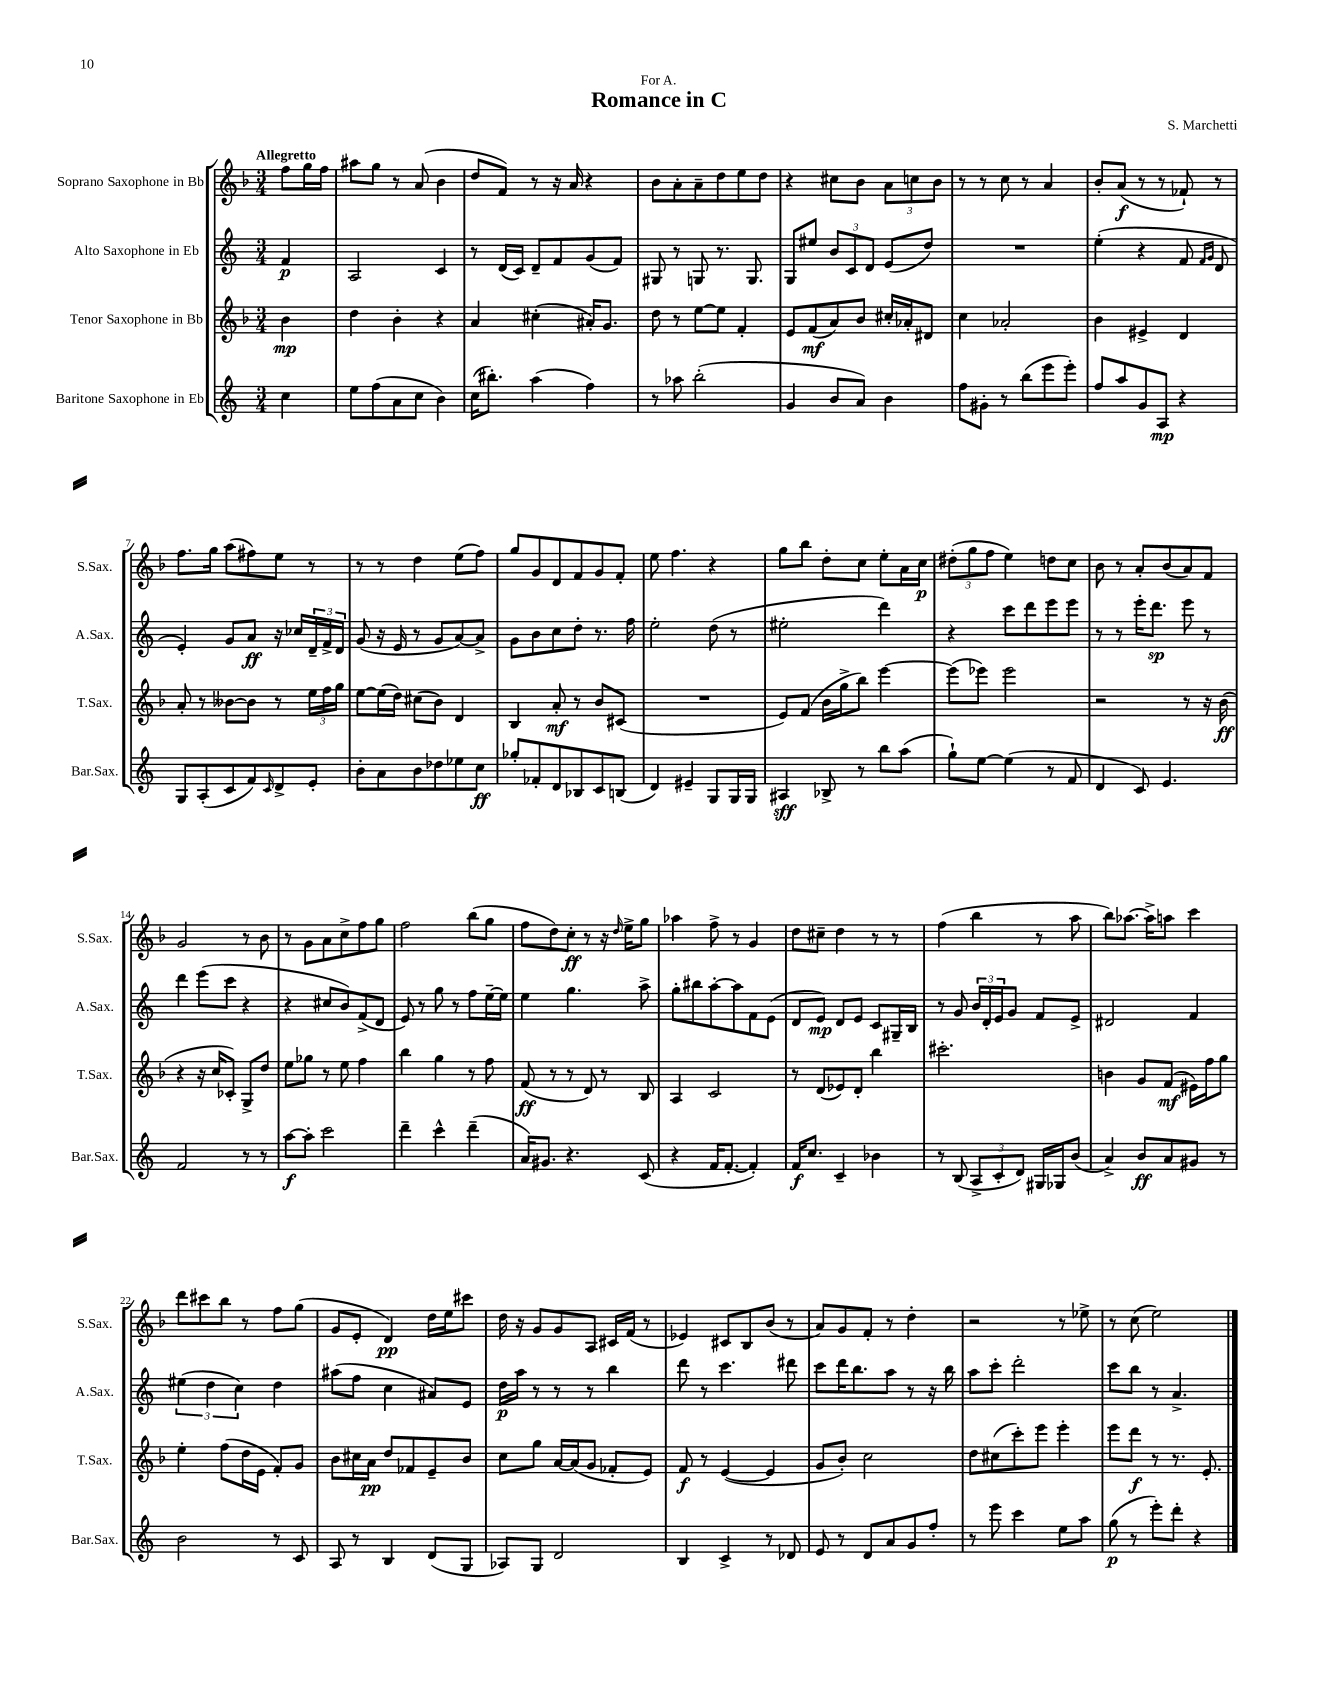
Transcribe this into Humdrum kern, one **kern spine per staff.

**kern	**kern	**kern	**kern
*staff4	*staff3	*staff2	*staff1
*clefG2	*clefG2	*clefG2	*clefG2
*k[]	*k[b-]	*k[]	*k[b-]
*M3/4	*M3/4	*M3/4	*M3/4
4cc\	4b-\	4f/	8ff\L
.	.	.	16gg\L
.	.	.	16ff\JJ
=	=	=	=
8ee\L	4dd\	2A/	8aa#\L
(8ff\	.	.	8gg\J
8a\	4b-'\	.	8r
8cc\J	.	.	(8a/
4b\)	4r	4c/	4b-\
=	=	=	=
(16cc\LK	4a/	8r	8dd/L
8.bb#'\J)	.	.	.
.	.	(16d/LL	8f/J)
.	.	16c/JJ)	.
(4aa\	(4cc#'\	8d~/L	8r
.	.	8f/	16r
.	.	.	16a/
4ff\)	16a#'/LK)	(8g/	4r
.	8.g/J	.	.
.	.	8f/J)	.
=	=	=	=
8r	8dd\	8G#/	8b-\L
8aa-\	8r	8r	8a'\
(2bb'\	[8ee\L	8G/	8a~\
.	8ee\]J	8.r	8dd\
.	4f'/	.	8ee\
.	.	8.G/	.
.	.	.	8dd\J
=	=	=	=
4g/	8e/L	8G/L	4r
.	(8f/	8ee#/J	.
8b/L	8a/)	12b/L	8cc#\L
.	.	12c/	.
8a/J)	8b-/J	.	8b-\J
.	.	12d/J	.
4b\	16cc#'/LL	(8e/L	12a\L
.	16a-'/J	.	.
.	.	.	12cc\
.	8d#/J	8dd/J)	.
.	.	.	12b-\J
=	=	=	=
8ff\L	4cc\	2.r	8r
8g#'\J	.	.	8r
8r	2a-'/	.	8cc\
(8bb\L	.	.	8r
8eee\	.	.	4a/
8eee'\J)	.	.	.
=	=	=	=
8ff/L	4b-\	(4ee'\	8b-'/L
8aa/	.	.	(8a/J
8g/	4e#^/	4r	8r
8A/J	.	.	8r
4r	4d/	8f/	8f-`/)
.	.	16qqf/LL	.
.	.	16qqg/JJ	.
.	.	8d/	8r
=	=	=	=
8G/L	8a'/	4e'/)	8.ff\L
(8A'/	8r	.	.
.	.	.	16gg\Jk
8c/	[8b--\L	8g/L	(8aa\L
8f/)	8b--\]J	8a/J	8ff#\)
16qqc/	.	.	.
8d^/	8r	16r	8ee\J
.	.	16cc-/LL	.
8e'/J	24ee\LL	24d~/	8r
.	24ff\	24f^/	.
.	24gg\JJ	24d/JJ	.
=	=	=	=
8b'\L	[8ee\L	(8g/	8r
8a\	(16ee\]L	16r	8r
.	16dd\JJ)	16e/	.
8b\	(8cc#\L	8r	4dd\
8dd-\	8b-\J)	8g/L	.
8ee-\	4d/	[8a/)	(8ee\L
8cc\J	.	8a^/]J	8ff\J)
=	=	=	=
8gg-'/L	4B-/	8g\L	8gg/L
8f-'/	.	8b\	8g/
8d/	8a'/	8cc\	8d/
8B-/	8r	8dd'\J	8f/
8c/	8b-/L	8.r	8g/
(8B/J	(8c#/J	.	8f'/J
.	.	16ff\	.
=	=	=	=
4d/)	2.r	2ee'\	8ee\
.	.	.	4.ff\
4e#~/	.	.	.
8G/L	.	(8dd\	4r
16G/L	.	8r	.
16G/JJ	.	.	.
=	=	=	=
4A#/	8e/L)	2ee#'\	8gg\L
.	(8f/J	.	8bb-\J
8B-^/	16b-\LL	.	8dd'\L
.	16gg^\J	.	.
8r	8bb-\J)	.	8cc\J
8bb\L	[4eee\	4ddd\)	8ee'\L
(8aa\J	.	.	16a\L
.	.	.	16cc\JJ
=	=	=	=
8gg`\L)	(8eee\]L	4r	(12dd#'\L
.	.	.	12gg\
[8ee\J	8eee-\J)	.	.
.	.	.	12ff\J
(4ee\]	2eee-\	8ccc\L	4ee\)
.	.	8ddd\	.
8r	.	8eee\	8dd\L
8f/	.	8eee\J	8cc\J
=	=	=	=
4d/	2r	8r	8b-\
.	.	8r	8r
8c/)	.	16eee'\LK	8a'/L
.	.	8.ddd\J	.
4.e/	.	.	(8b-/
.	8r	8eee\	8a/)
.	16r	8r	8f/J
.	(16b-\	.	.
=	=	=	=
2f/	4r	4ddd\	2g/
.	16r	(8eee\L	.
.	16cc/LK	.	.
.	8c-'/J)	8ccc\J	.
8r	8G^/L	4r	8r
8r	8dd/J	.	8b-\
=	=	=	=
[8aa\L	8ee\L	4r	8r
8aa'\]J	8gg-\J	.	8g\L
2ccc\	8r	8cc#/L	8a\
.	8ee\	8b/)	8cc^\
.	4ff\	(8f^/	8ff\
.	.	8d/J	8gg\J
=	=	=	=
4ddd~\	4bb-\	8e/)	2ff\
.	.	8r	.
4ccc^^\	4gg\	8gg\	.
.	.	8r	.
(4ddd~\	8r	8ff\L	(8bb-\L
.	8ff\	[16ee~\L	8gg\J
.	.	16ee\]JJ	.
=	=	=	=
16a/LK)	(8f/	4ee\	8ff\L
8.g#/J	.	.	.
.	8r	.	8dd\)
4.r	8r	4.gg\	8cc'\J
.	8d/)	.	8r
.	8r	.	16r
.	.	.	16qqdd/
.	.	.	16ee^\LK
(8c/	8B-/	8aa^\	8gg\J
=	=	=	=
4r	4A/	8gg'\L	4aa-\
.	.	8bb#\	.
16f/LK	2c/	[8aa'\	8ff^\
[8.f'/J	.	.	.
.	.	8aa\]	8r
4f'/])	.	8f\	4g/
.	.	(8e\J	.
=	=	=	=
16f/LK	8r	8d/L	8dd\L
8.cc/J	.	.	.
.	(8d/L	8e/J)	8cc#~\J
4c~/	8e-/)	8d/L	4dd\
.	8d'/J	8e/J	.
4b-\	4bb-\	8c/L	8r
.	.	16G#~/L	8r
.	.	16B/JJ	.
=	=	=	=
8r	2.ccc#'\	8r	(4ff\
(8B/	.	8g/	.
12A^/L	.	24b/LL	4bb-\
.	.	24d'/	.
12c'/	.	24e/J	.
.	.	8g/J	.
12d/J)	.	.	.
16G#/LL	.	8f/L	8r
16G-/J	.	.	.
(8b/J	.	8e^/J	8aa\
=	=	=	=
4a^/)	4b\	2d#/	8bb-\L)
.	.	.	[8.aa-\J
8b/L	8g/L	.	.
.	.	.	16aa-^\]LK
8a/	(8f/J	.	8aa\J
8g#/J	16e#\LL)	4f/	4ccc\
.	16ff\J	.	.
8r	8gg\J	.	.
=	=	=	=
2b\	4ee'\	(6ee#\	8ddd\L
.	.	.	8ccc#\
.	.	6dd\	.
.	(8ff\L	.	8bb-\J
.	.	6cc\)	.
.	16dd\L	.	8r
.	16e\JJ	.	.
8r	8f'/L)	4dd\	8ff\L
8c/	8g/J	.	(8gg\J
=	=	=	=
8A/	8b-\L	(8aa#\L	8g/L
8r	16cc#\L	8ff\J	8e'/J
.	16a\JJ	.	.
4B/	8dd/L	4cc\	4d/)
.	8f-/	.	.
(8d/L	8e~/	8a#/L)	16dd\LL
.	.	.	16ee\J
8G/J	8b-/J	8e/J	8ccc#\J
=	=	=	=
8A-/L)	8cc\L	16dd\LL	16dd\
.	.	16aa\JJ	16r
8G/J	8gg\J	8r	8g/L
2d/	[16a/LL	8r	8g/
.	(16a/]J	.	.
.	8g/J	8r	8A/J
.	8f-'/L	4bb\	16c#/LL
.	.	.	(16f/JJ
.	8e/J)	.	8r
=	=	=	=
4B/	8f/	8ddd\	4e-/)
.	8r	8r	.
4c^/	([4e/	4.ccc\	8c#/L
.	.	.	8B-/
8r	4e/]	.	(8b-/J
8d-/	.	8ddd#\	8r
=	=	=	=
8e/	8g/L	8ccc\L	8a/L)
8r	8b-'/J)	16ddd\K	8g/
.	.	8.bb\	.
8d/L	2cc\	.	8f'/J
8a/	.	8aa\J	8r
8g/	.	8r	4dd'\
8ff'/J	.	16r	.
.	.	16bb\	.
=	=	=	=
8r	8dd\L	8aa\L	2r
8eee\	(8cc#\	8ccc'\J	.
4ccc\	8ccc'\)	2ddd'\	.
.	8eee\J	.	.
8ee\L	4eee'\	.	8r
8aa\J	.	.	8ee-^\
=	=	=	=
(8gg\	8eee\L	8ccc\L	8r
8r	8ddd\J	8bb\J	(8cc\
8eee'\L)	8r	8r	2ee\)
8ddd'\J	8.r	4.a^/	.
4r	.	.	.
.	8.e'/	.	.
==	==	==	==
*-	*-	*-	*-
